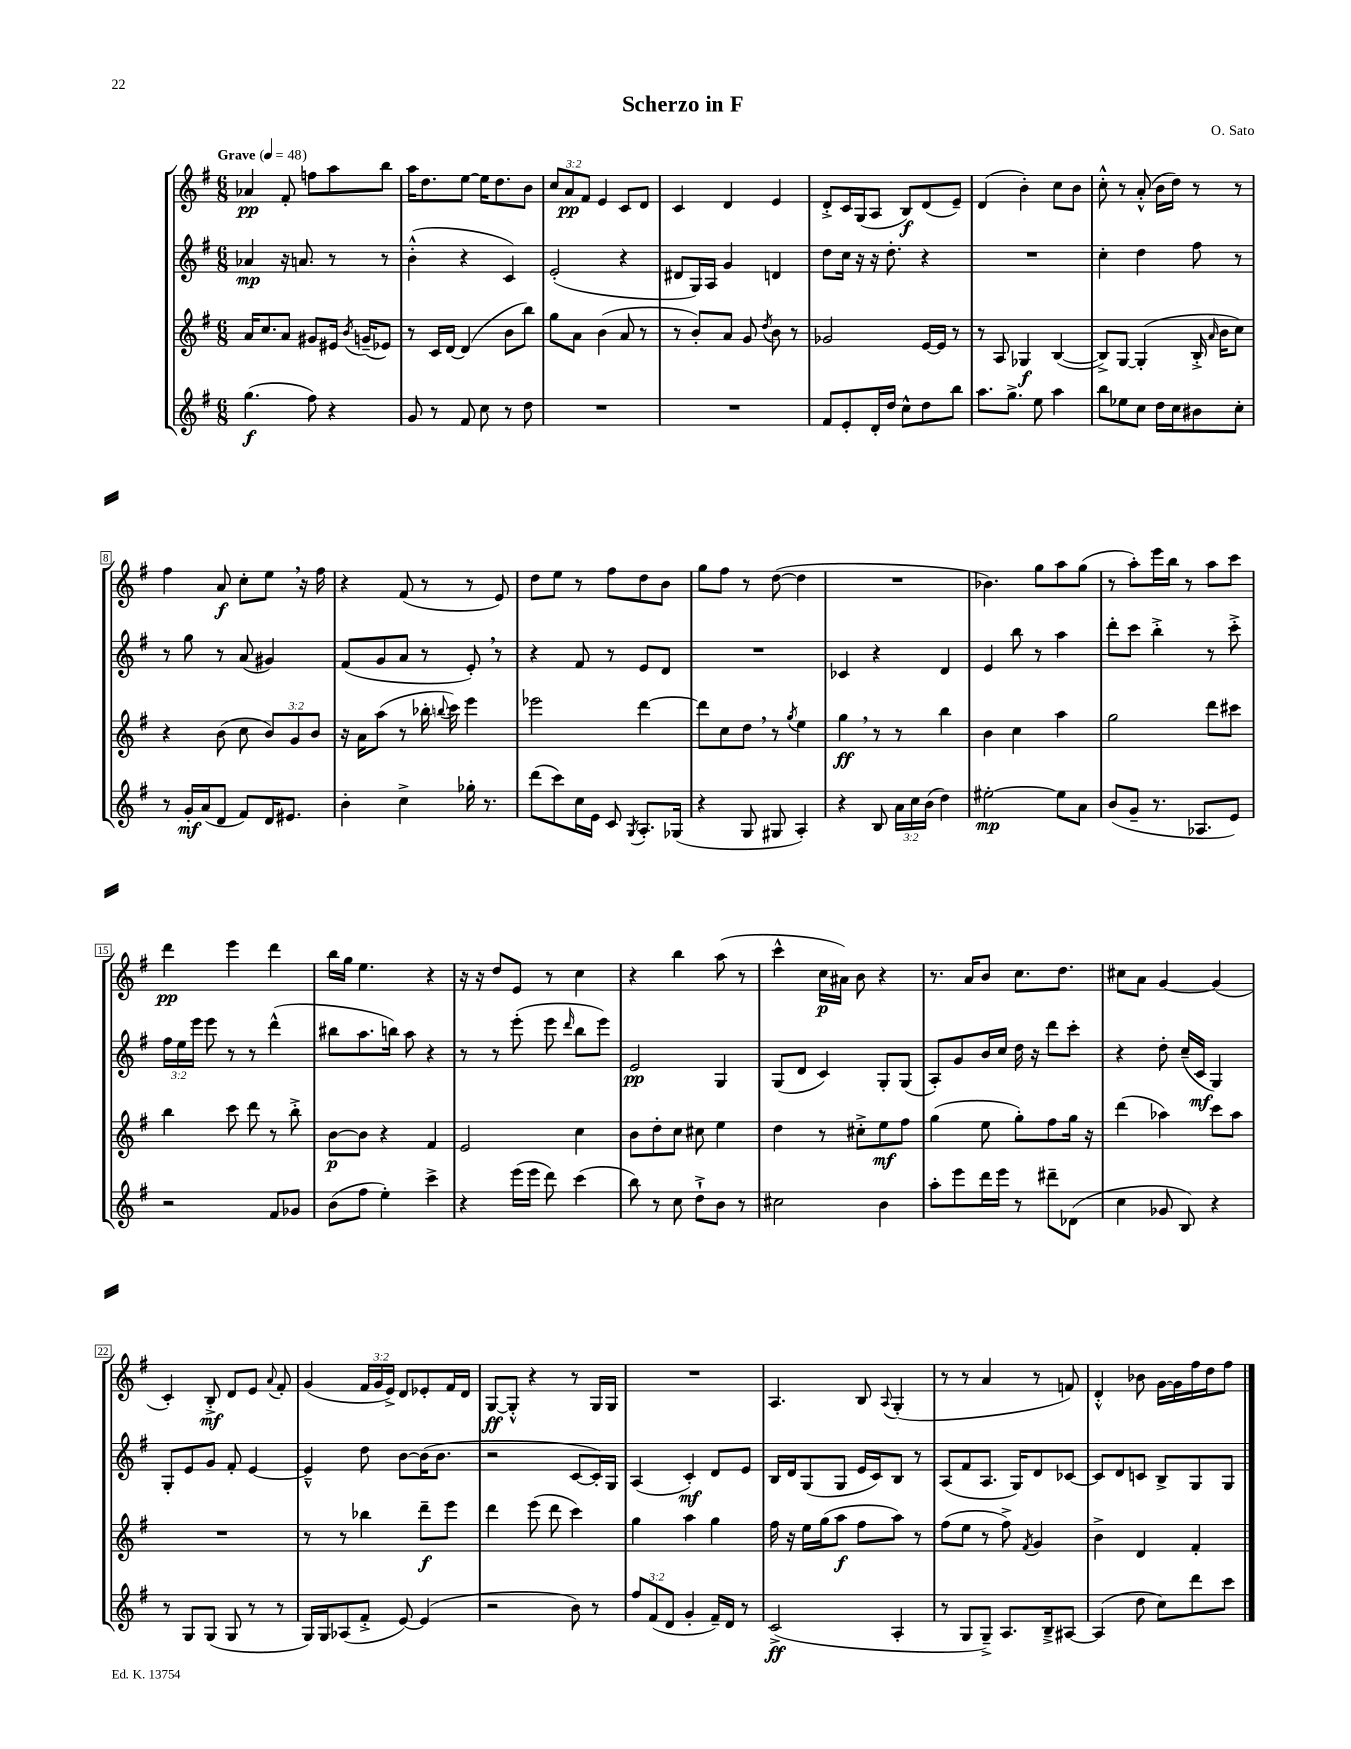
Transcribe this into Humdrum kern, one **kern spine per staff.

**kern	**kern	**kern	**kern
*staff4	*staff3	*staff2	*staff1
*clefG2	*clefG2	*clefG2	*clefG2
*k[f#]	*k[f#]	*k[f#]	*k[f#]
*M6/8	*M6/8	*M6/8	*M6/8
*MM48	*MM48	*MM48	*MM48
(4.gg\	16a/LK	4a-/	4a-/
.	8.cc/	.	.
.	8a/J	16r	8f#'/
.	.	8.a/	.
8ff#\)	8g#/L	.	8ff\L
4r	16e#/Jk	8r	8aa\
.	8qb/	.	.
.	(16g~/LK	.	.
.	8e-/J)	8r	8bb\J
=	=	=	=
8g/	8r	(4b'^^\	16aa\LK
.	.	.	8.dd\
8r	16c/LL	.	.
.	[16d/JJ	.	.
8f#/	(4d/]	4r	[8ee\J
8cc\	.	.	16ee\]LK
.	.	.	8.dd\
8r	8b\L	4c/)	.
8dd\	8bb\J)	.	8b\J
=	=	=	=
2.r	8gg\L	(2e'/	12cc/L
.	.	.	12a/
.	8a\J	.	.
.	.	.	12f#/J
.	(4b\	.	4e/
.	8a/	4r	8c/L
.	8r	.	8d/J
=	=	=	=
2.r	8r	8d#/L	4c/
.	8b'/L)	16G/L)	.
.	.	16A/JJ	.
.	8a/J	4g/	4d/
.	8g/	.	.
.	8qdd/	.	.
.	8b\	4d/	4e/
.	8r	.	.
=	=	=	=
8f#/L	2g-/	8dd\L	8d'^/L
8e'/	.	16cc\Jk	16c/L
.	.	16r	(16G/J
16d'/L	.	16r	8A/J
16dd/JJ	.	8.dd'\	.
8cc^^\L	.	.	8B/L)
8dd\	[16e/LL	4r	(8d/
.	16e/]JJ	.	.
8bb\J	8r	.	8e~/J)
=	=	=	=
8.aa\L	8r	2.r	(4d/
.	8A/	.	.
8.gg^\J	.	.	.
.	4G-/	.	4b'\)
8ee\	.	.	.
4aa\	([4B/	.	8cc\L
.	.	.	8b\J
=	=	=	=
8bb\L	8B^/]L)	4cc'\	8cc'^^\
8ee-\	[8G/J	.	8r
8cc\J	(4G'/]	4dd\	(8a'^^/
16dd\LL	.	.	16b\LL
16cc\J	.	.	16dd\JJ)
8b#\	16B'^/	8ff#\	8r
.	16qqa/	.	.
.	16b\LK	.	.
8cc'\J	8cc\J)	8r	8r
=	=	=	=
8r	4r	8r	4ff#\
16g'/LL	.	8gg\	.
(16a/J	.	.	.
8d/J	(8b\	8r	8a/
8f#/L)	8cc\	(8a/	8cc'\L
16d/K	12b/L)	4g#/)	8ee\J
8.e#/J	.	.	.
.	12g/	.	.
.	.	.	16r
.	12b/J	.	.
.	.	.	16ff#\
=	=	=	=
4b'\	16r	(8f#/L	4r
.	16a\LK	.	.
.	(8aa\J	8g/	.
4cc^\	8r	8a/J	(8f#/
.	16bb-'\	8r	8r
.	8qqbb/	.	.
.	16ccc\)	.	.
16gg-'\	4eee\	8e'/)	8r
8.r	.	.	.
.	.	8r	8e/)
=	=	=	=
(8ddd\L	2eee-\	4r	8dd\L
8ccc\)	.	.	8ee\J
16cc\L	.	8f#/	8r
16e\JJ	.	.	.
8c/	.	8r	8ff#\L
8qG/	.	.	.
8.A'/L	[4ddd\	8e/L	8dd\
.	.	8d/J	8b\J
(16G-/Jk	.	.	.
=	=	=	=
4r	8ddd\]L	2.r	8gg\L
.	8cc\	.	8ff#\J
8G/	8dd\J	.	8r
8G#/	8r	.	([8dd\
.	8qgg/	.	.
4A'/)	4ee\	.	4dd\]
=	=	=	=
4r	4gg\	4c-/	2.r
8B/	8r	4r	.
24a\LL	8r	.	.
24cc\	.	.	.
(24b\JJ	.	.	.
4dd\)	4bb\	4d/	.
=	=	=	=
[2ee#'\	4b\	4e/	4.b-\)
.	4cc\	8bb\	.
.	.	8r	8gg\L
8ee#\]L	4aa\	4aa\	8aa\
8a\J	.	.	(8gg\J
=	=	=	=
(8b/L	2gg\	8ddd'\L	8r
8g~/J	.	8ccc\J	8aa'\L)
8.r	.	4bb'^\	16eee\L
.	.	.	16bb\JJ
.	.	.	8r
8.A-/L	.	.	.
.	8ddd\L	8r	8aa\L
8e/J)	8ccc#\J	8ccc'^\	8ccc\J
=	=	=	=
2r	4bb\	24ff#\LL	4ddd\
.	.	24ee\	.
.	.	24eee\JJ	.
.	.	8eee\	.
.	8ccc\	8r	4eee\
.	8ddd\	8r	.
8f#/L	8r	(4ddd^^\	4ddd\
8g-/J	8bb'^\	.	.
=	=	=	=
(8b\L	[8b\L	8bb#\L	16bb\LL
.	.	.	16gg\JJ
8ff#\J	8b\]J	8.aa\	4.ee\
4ee'\)	4r	.	.
.	.	16bb\Jk)	.
.	.	8aa\	.
4ccc^\	4f#/	4r	4r
=	=	=	=
4r	2e/	8r	16r
.	.	.	16r
.	.	8r	8dd/L
(16eee\LL	.	(8eee'\	8e/J
16eee\JJ	.	.	.
8ddd\)	.	8eee\	8r
.	.	16qqddd/	.
(4ccc\	4cc\	8bb\L	4cc\
.	.	8eee\J)	.
=	=	=	=
8bb\)	8b\L	2e/	4r
8r	8dd'\	.	.
8cc\	8cc\J	.	4bb\
8dd`^\L	8cc#\	.	.
8b\J	4ee\	4G/	(8aa\
8r	.	.	8r
=	=	=	=
2cc#\	4dd\	(8G/L	4ccc^^\
.	.	8d/J	.
.	8r	4c/)	16cc\LL
.	.	.	16a#\JJ)
.	8cc#'^\L	.	8b\
4b\	8ee\	8G'/L	4r
.	8ff#\J	(8G/J	.
=	=	=	=
8aa'\L	(4gg\	8A'/L)	8.r
8eee\	.	8g/	.
.	.	.	16a/LK
16ddd\L	8ee\	16b/L	8b/J
16eee\JJ	.	16cc/JJ	.
8r	8gg'\L)	16dd\	8.cc\L
.	.	16r	.
8ddd#~\L	8ff#\	8ddd\L	.
.	.	.	8.dd\J
(8d-\J	16gg\Jk	8ccc'\J	.
.	16r	.	.
=	=	=	=
4cc\	(4ddd\	4r	8cc#\L
.	.	.	8a\J
8g-/	4aa-\)	8dd'\	[4g/
8B/)	.	(16cc~/LL	.
.	.	16c/JJ	.
4r	8ccc\L	4G/)	(4g/]
.	8aa-\J	.	.
=	=	=	=
8r	2.r	8G'/L	4c'/)
8G/L	.	8e/	.
(8G/J	.	8g/J	8B'^/
8G/	.	8f#'/	8d/L
8r	.	[4e/	8e/J
.	.	.	8qqa/
8r	.	.	8f#'/
=	=	=	=
16G/LL)	8r	4e~^^/]	(4g/
16G/J	.	.	.
(8A-/	8r	.	.
8f#'^/J	4bb-\	8dd\	24f#/LL
.	.	.	24g/
.	.	.	24e^/JJ)
[8e/)	.	[8b\L	8d/L
(4e/]	8ddd~\L	(16b\]K	8e-'/
.	.	8.b\J	.
.	8eee\J	.	16f#/L
.	.	.	16d/JJ
=	=	=	=
2r	4ddd\	2r	[8G/L
.	.	.	8G'^^/]J
.	(8eee\	.	4r
.	8ddd\	.	.
8b\)	4ccc\)	[8c/L	8r
8r	.	16c'/]L)	16G/LL
.	.	16G/JJ	16G/JJ
=	=	=	=
12ff#/L	4gg\	(4A/	2.r
(12f#/	.	.	.
12d/J	.	.	.
4g'/	4aa\	4c'/)	.
16f#~/LL)	4gg\	8d/L	.
16d/JJ	.	.	.
8r	.	8e/J	.
=	=	=	=
(2c^/	16ff#\	16B/LL	4.A/
.	16r	16d/J	.
.	16ee\LL	(8G/	.
.	(16gg\J	.	.
.	8aa\J	8G/J	.
.	8ff#\L	16e/LL	8B/
.	.	16c/J)	.
.	.	.	8qqA/
4A'/	8aa\J)	8B/J	(4G'/
.	8r	8r	.
=	=	=	=
8r	(8ff#\L	(8A/L	8r
8G/L	8ee\J	8f#/	8r
8G~^/J)	8r	8.A/J	4a/
8.A/L	8ff#^\)	.	.
.	.	16G/LK)	.
.	8qf#/	.	.
.	4g/	8d/	8r
16B~^/k	.	.	.
[8A#/J	.	[8c-/J	8f/)
=	=	=	=
(4A#/]	4b^\	8c-/]L	4d'^^/
.	.	8d/	.
8dd\	4d/	8c/J	8b-\
8cc\L)	.	8B^/L	[16g\LL
.	.	.	16g\]
8ddd\	4f#'/	8G/	16ff#\
.	.	.	16dd\J
8ccc\J	.	8G/J	8ff#\J
==	==	==	==
*-	*-	*-	*-
